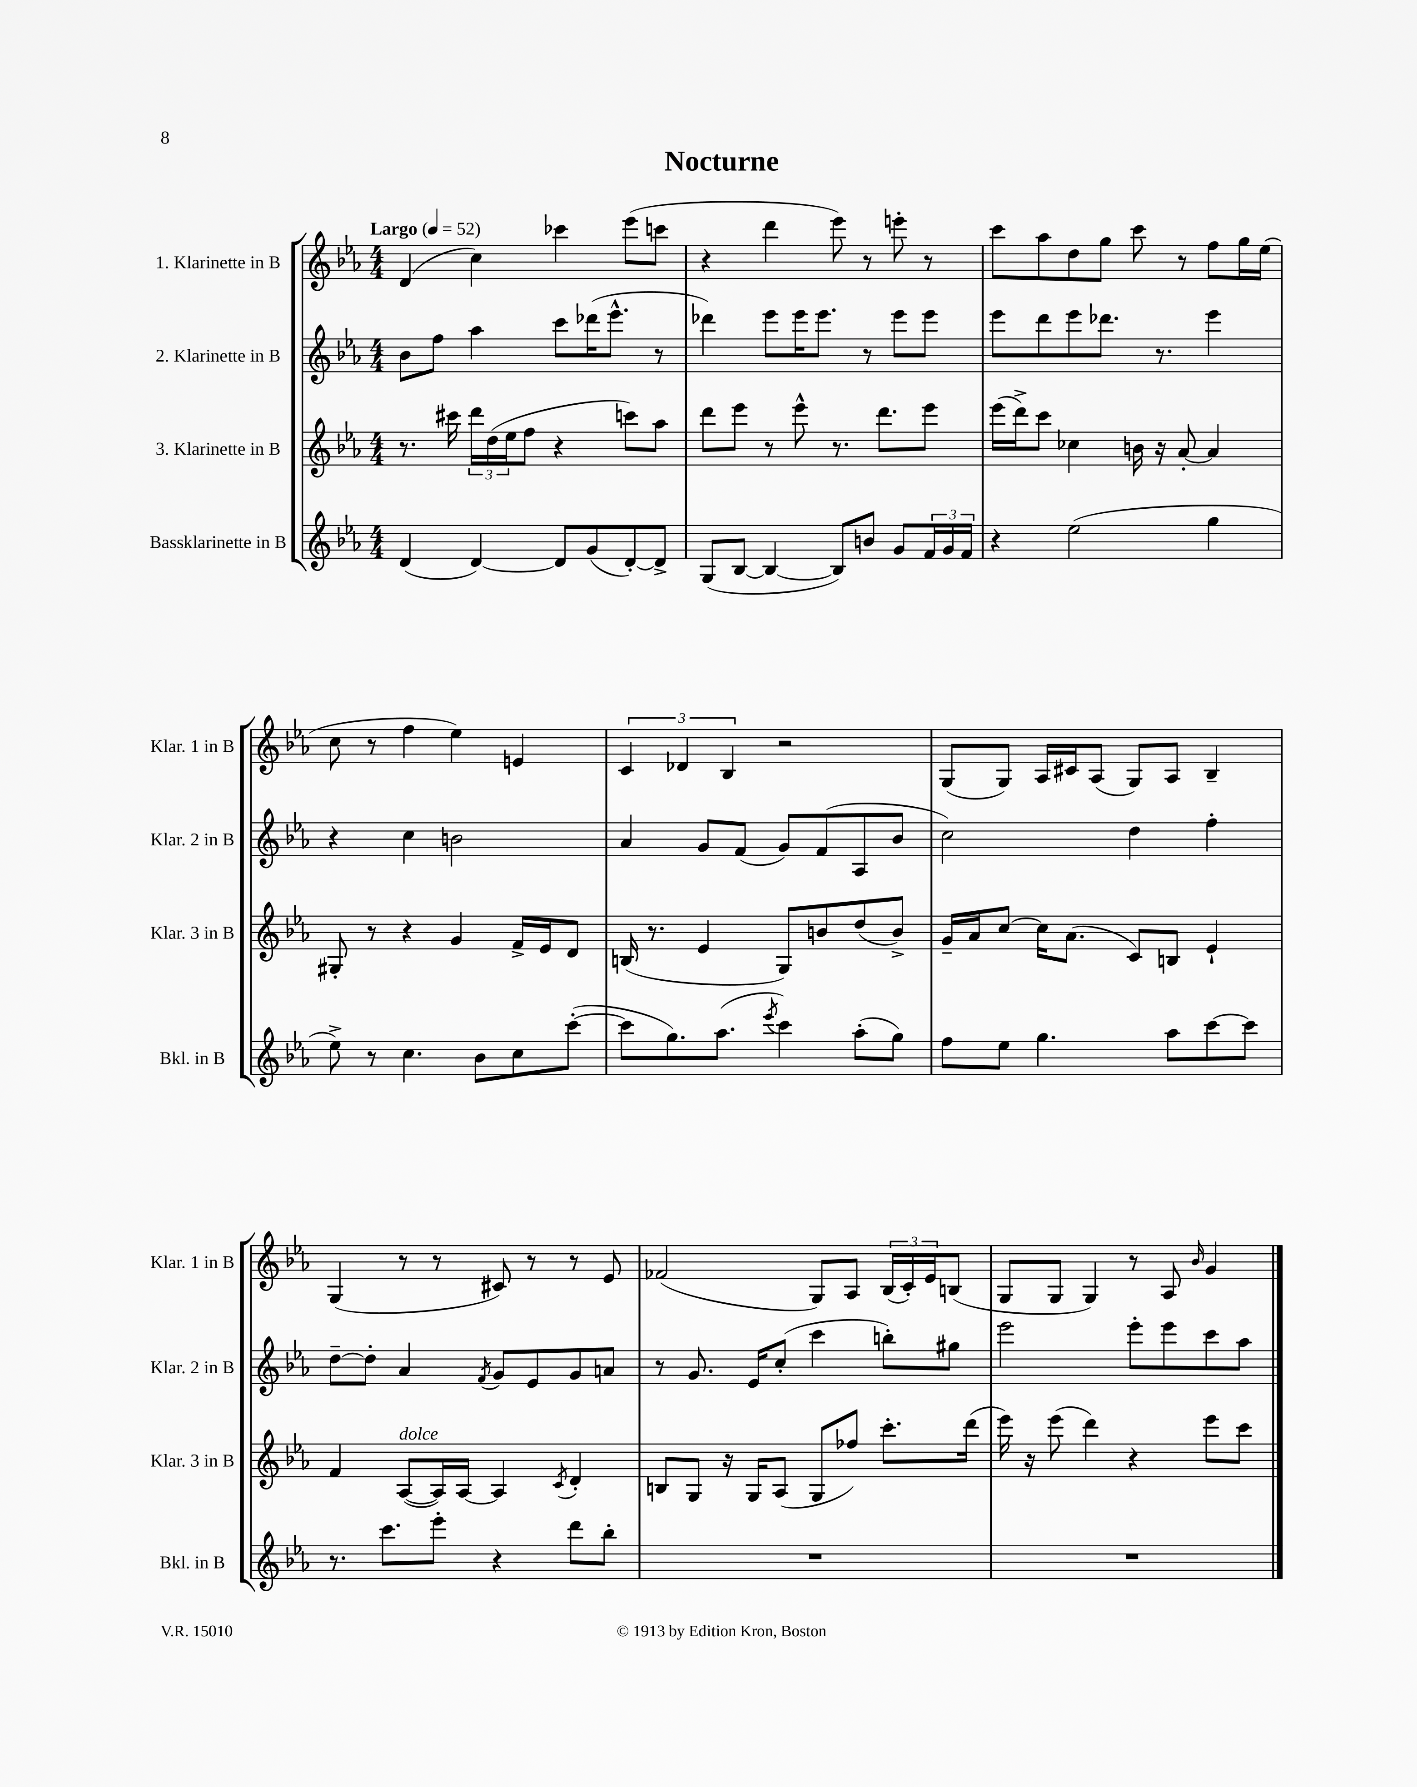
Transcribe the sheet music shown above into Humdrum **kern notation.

**kern	**kern	**kern	**kern
*part4	*part3	*part2	*part1
*staff4	*staff3	*staff2	*staff1
*I"Bassklarinette in B	*I"3. Klarinette in B	*I"2. Klarinette in B	*I"1. Klarinette in B
*I'Bkl. in B	*I'Klar. 3 in B	*I'Klar. 2 in B	*I'Klar. 1 in B
*clefG2	*clefG2	*clefG2	*clefG2
*k[b-e-a-]	*k[b-e-a-]	*k[b-e-a-]	*k[b-e-a-]
*M4/4	*M4/4	*M4/4	*M4/4
*MM52	*MM52	*MM52	*MM52
=1	=1	=1	=1
!	!	!	!LO:TX:a:B:t=Largo
(4d/	8.r	8b-\L	(4d/
.	.	8ff\J	.
.	16ccc#X\	.	.
[4d/)	24ddd\LL	4aa-\	4cc\)
.	(24dd\	.	.
.	24ee-\J	.	.
.	8ff\J	.	.
8d/L]	4r	8ccc\L	4ccc-X\
(8g/	.	(16ddd-X\K	.
.	.	8.eee-^^\J	.
[8d'/)	8cccn\L)	.	(8eee-\L
8d^/J]	8aa-\J	8r	8cccn\J
=2	=2	=2	=2
(8G/L	8ddd\L	4ddd-X\)	4r
[8B-/J	8eee-\J	.	.
4B-/_	8r	8eee-\L	4ddd\
.	8eee-^^\	16eee-\K	.
.	.	8.eee-\J	.
8B-/L])	8.r	.	8eee-\)
8bn/J	.	8r	8r
.	8.ddd\L	.	.
8g/L	.	8eee-\L	8eeen'\
24f/L	8eee-\J	8eee-\J	8r
24g/	.	.	.
24f/JJ	.	.	.
=3	=3	=3	=3
4r	(16eee-\LL	8eee-\L	8ccc\L
.	16ddd^\J)	.	.
.	8ccc\J	8ddd\	8aa-\
(2ee-\	4cc-X\	8eee-\	8dd\
.	.	8.ddd-X\J	8gg\J
.	16bn\	.	8ccc\
.	16r	8.r	.
.	[8a-'/	.	8r
4gg\	4a-/]	4eee-\	8ff\L
.	.	.	16gg\L
.	.	.	(16ee-\JJ
!!LO:LB:g=z
=4	=4	=4	=4
8ee-^\)	8G#X'/	4r	8cc\
8r	8r	.	8r
4.cc\	4r	4cc\	4ff\
.	4g/	2bn\	4ee-\)
8b-\L	.	.	.
8cc\	16f^/LL	.	4en/
.	16e-/J	.	.
([8ccc'\J	8d/J	.	.
=5	=5	=5	=5
8ccc\L]	(16Bn/	4a-/	6c/
.	8.r	.	.
8.gg\)	.	.	.
.	.	.	6d-X/
.	4e-/	8g/L	.
(8.aa-\J	.	.	.
.	.	.	6B-/
.	.	(8f/J	.
8qeee-/	.	.	.
4ccc\)	8G/L)	8g/L)	2r
.	8bn/	(8f/	.
(8aa-'\L	(8dd/	8A-/	.
8gg\J)	8b^/J)	8b-/J	.
=6	=6	=6	=6
8ff\L	16g~/LL	2cc\)	(8G/L
.	16a-/J	.	.
8ee-\J	[8cc/J	.	8G/J)
4.gg\	16cc\KL]	.	16A-/LL
.	(8.a-\J	.	16c#X/J
.	.	.	(8A-/J
.	8c/L)	4dd\	8G/L)
8aa-\L	8Bn/J	.	8A-/J
[8ccc\	4e-`/	4ff'\	4B-~/
8ccc\J]	.	.	.
!!LO:LB:g=z
=7	=7	=7	=7
8.r	4f/	[8dd~\L	(4G/
.	.	8dd'\J]	.
8.ccc\L	.	.	.
!	!LO:TX:a:i:t=dolce	!	!
.	([8A-/L	4a-/	8r
8eee-'\J	16A-/L])	.	8r
.	[16A-/JJ	.	.
.	.	8qf/	.
4r	4A-/]	8g/L	8c#X/)
.	.	8e-/	8r
.	8qc/	.	.
8ddd\L	4d'/	8g/	8r
8bb-'\J	.	8an/J	8e-/
=8	=8	=8	=8
1r	8Bn/L	8r	(2f-X/
.	8G/J	8.g/	.
.	16r	.	.
.	16G/KL	16e-/KL	.
.	(8A-/J	(8cc'/J	.
.	8G/L	4ccc\	8G/L)
.	8ff-X/J)	.	8A-/J
.	8.ccc'\L	8bbn'\L)	(24B-/LL
.	.	.	24c'/)
.	.	.	24e-/J
.	.	8gg#X\J	(8Bn/J
.	(16ddd\Jk	.	.
=9	=9	=9	=9
1r	16eee-\)	2eee-\	8G/L
.	16r	.	.
.	(8eee-\	.	8G/J
.	4ddd\)	.	4G/)
.	4r	8eee-'\L	8r
.	.	8eee-\	8A-/
.	.	.	16qqb-/
.	8eee-\L	8ccc\	4g/
.	8ccc\J	8aa-\J	.
==	==	==	==
*-	*-	*-	*-
